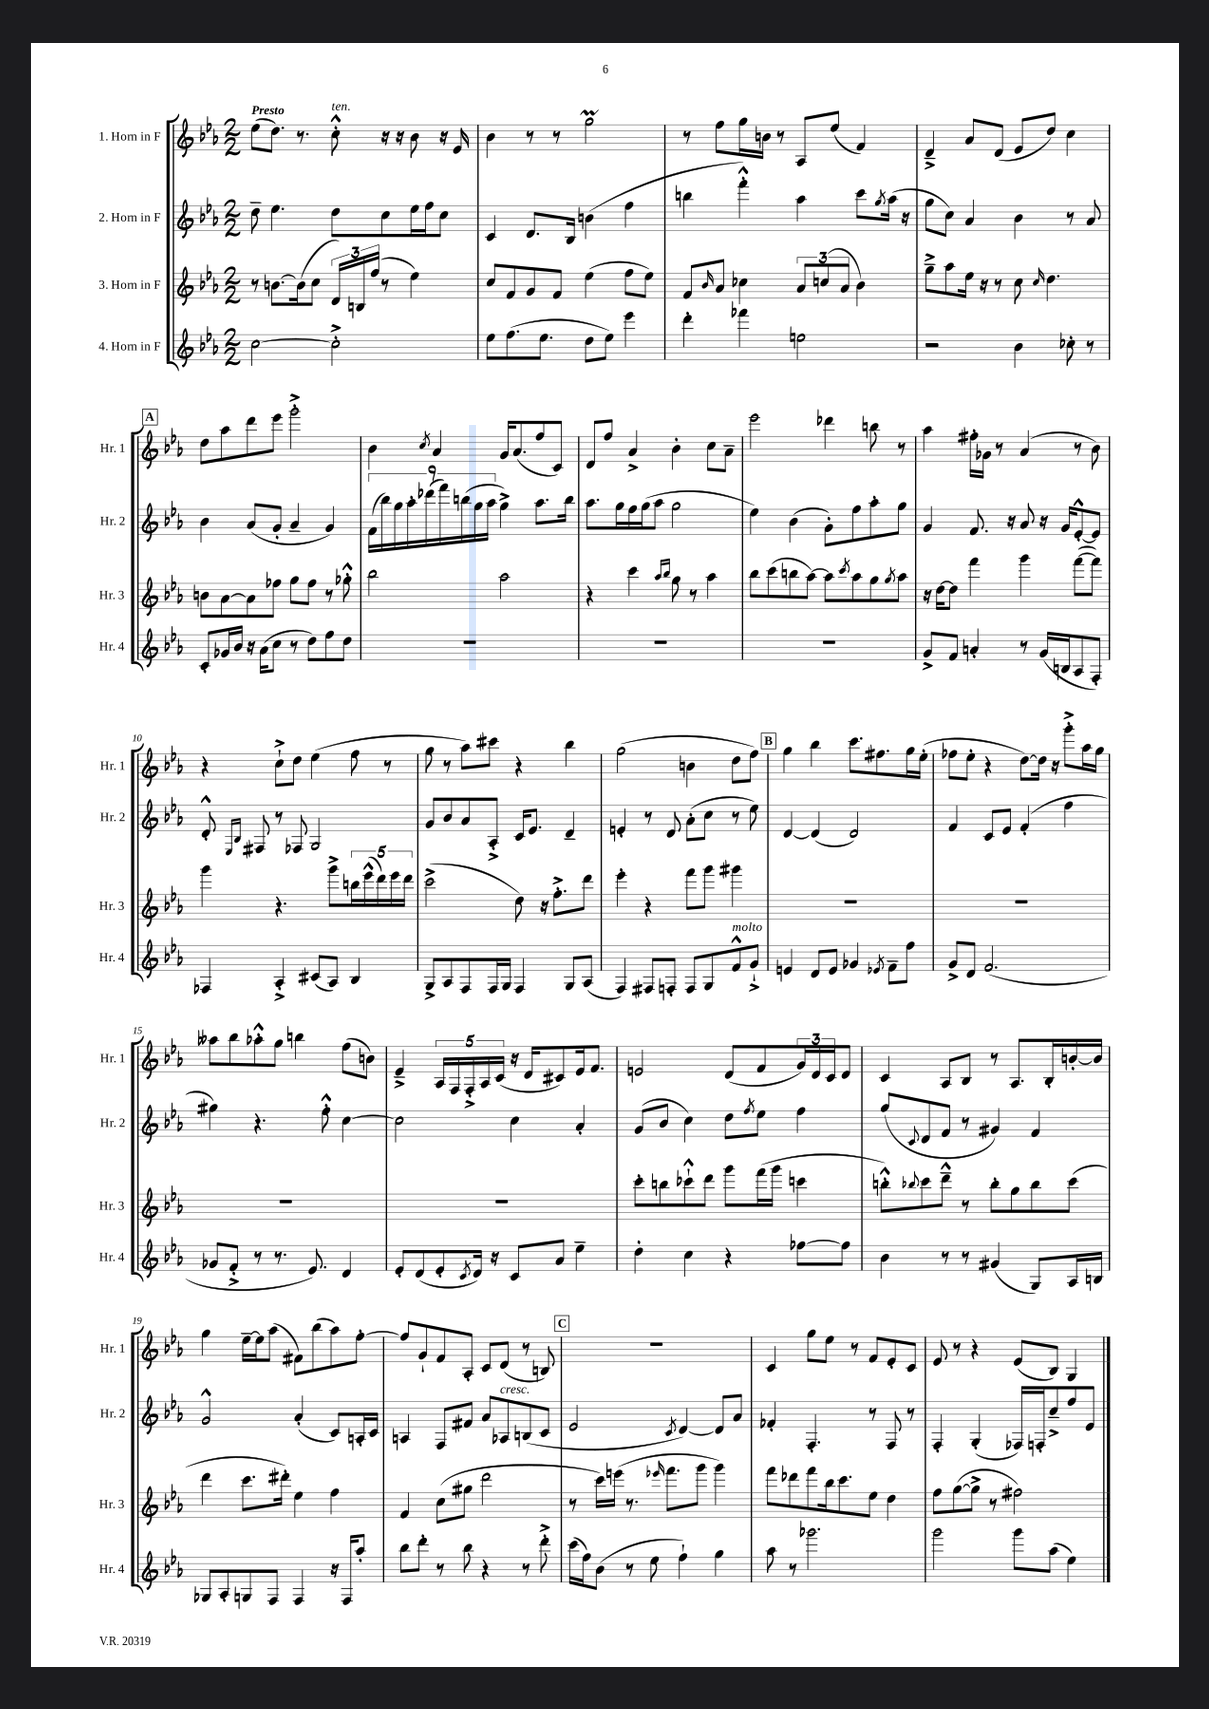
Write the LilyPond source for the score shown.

<<
\new StaffGroup <<
\new Staff = "s0" \with { instrumentName = "1. Horn in F" shortInstrumentName = "Hr. 1" } {
    \clef treble \key ees \major \numericTimeSignature \time 2/2 \tempo "Presto"
    ees''8( d''8.) r8. c''8-.-^^\markup { \italic "ten." } r16 r16 bes'8 r16 ees'16 |
    bes'4 r8 r8 g''2\prall |
    r8 f''8 g''16 b'16 r8 aes8 ees''8( f'4) |
    d'4---> aes'8 d'8( ees'8 d''8) c''4 |
    \mark \markup { \box "A" } d''8 aes''8 d'''8 ees'''8 g'''2-.-> |
    bes'4 \acciaccatura { c''8 } aes'4 g'16 aes'8.( f''8 c'8) |
    d'8 f''8 aes'4-> bes'4-. c''8 aes'8-- |
    ees'''2 des'''4 b''8 r8 |
    aes''4 fis''16-. ges'16 r8 aes'4( r8 bes'8) |
    r4 c''8-!-> d''8 ees''4( f''8 r8 |
    g''8 r8 aes''8) cis'''8 r4 bes''4 |
    g''2( b'4 d''8 f''8) |
    \mark \markup { \box "B" } g''4 bes''4 c'''8. fis''8. g''16 ees''16-.( |
    fes''8 ees''8-. r4 d''8~) d''16 r16 g'''8-.-> aes''16 g''16 |
    aeses''8 bes''8 aes''8-.-^ g''8 b''4 f''8( b'8) |
    ees'4---> \tuplet 5/4 { aes16 f16 f16-.-> aes16 c'16( } r16 d'16 cis'8) ees'16 f'8. |
    e'2 d'8( f'8 \tuplet 3/2 { g'16) d'16 c'16 } d'8 |
    c'4 aes8 bes8 r8 aes8. bes16-. b'16~-. b'16 |
    g''4 ees''16~-- ees''16 aes''8( fis'8) bes''8( aes''8) f''8~-. |
    f''8 g'8-! f'8 aes8-. c'8 d'8( r8 b8) |
    \mark \markup { \box "C" } R1 |
    c'4 g''8 ees''8 r8 f'8 ees'8-. c'8 |
    ees'8 r8 r4 ees'8( bes8) g4 \bar "|." |
}
\new Staff = "s1" \with { instrumentName = "2. Horn in F" shortInstrumentName = "Hr. 2" } {
    \clef treble \key ees \major \numericTimeSignature \time 2/2
    d''8-- ees''4. d''8 c''8 ees''16 f''16 c''8 |
    c'4 d'8. bes16 b'4( f''4 |
    b''4 f'''4-.-^) aes''4 c'''8 \acciaccatura { g''8 } aes''16( r16 |
    g''8 c''8) aes'4 bes'4 r8 aes'8 |
    \mark \markup { \box "A" } bes'4 aes'8( g'8-. aes'4-- g'4) |
    \tuplet 9/8 { f'16( bes''16) g''16 aes''16-. des'''16( f'''16) b''16( g''16 aes''16 } g''4->) aes''8. b''16 |
    aes''8. g''16 f''16 g''16( aes''8 g''2 |
    ees''4) bes'4( g'8-.) f''8 aes''8-. g''8 |
    g'4 f'8. r16 aes'8 r16 g'16 ees'8~-.-^ ees'8 |
    d'8-.-^ \grace { ees16 bes16 } fis8 r8 fes8 g2 |
    g'8 bes'8 aes'8 aes8-.-> c'16 ees'8. d'4-- |
    e'4-. r8 d'8 aes'8-.( c''8 r8 ees''8) |
    \mark \markup { \box "B" } d'4~ d'4( d'2) |
    f'4 c'8 ees'8 f'4-.( f''4 |
    gis''4) r4. f''8-.-^ c''4~ |
    c''2 c''4 aes'4-. |
    g'8( bes'8 c''4) d''8 \acciaccatura { f''8 } ees''8 f''4 |
    g''8( \appoggiatura { c'8 } d'8 f'8 r8 gis'4) f'4 |
    g'2-^ aes'4-.( c'8) a16-. c'16 |
    a4 f8 fis'8 aes'8 aes8^\markup { \italic "cresc." } b8( c'8 |
    \mark \markup { \box "C" } ees'2 \acciaccatura { c'8 } d'4~) d'8 aes'8 |
    fes'4-. f4.-. r8 f8 r8 |
    f4-. g4-.( fes16) f16-. c''8---> f''8 ees'8 \bar "|." |
}
\new Staff = "s2" \with { instrumentName = "3. Horn in F" shortInstrumentName = "Hr. 3" } {
    \clef treble \key ees \major \numericTimeSignature \time 2/2
    r8 b'8.~ b'16( c''8 \tuplet 3/2 { d'16) b16 f''16( } r8 ees''4) |
    c''8 f'8 g'8 f'8 ees''4( f''8 ees''8) |
    f'8 \grace { bes'16 } aes'8 ces''4 \tuplet 3/2 { aes'8 c''8( aes'8 } bes'4) |
    g''8---> aes''8 ees''16 r16 r8 c''8 \grace { c''16 } d''4. |
    \mark \markup { \box "A" } b'8 aes'8~ aes'8 fes''8 g''8 fes''8 r8 ges''8-.-^ |
    bes''2 aes''2 |
    r4 c'''4 \grace { aes''16 bes''16 } g''8 r8 aes''4 |
    bes''8 c'''8( b''8 aes''8~) aes''8 \acciaccatura { c'''8 } aes''8 g''8 \acciaccatura { g''8 } aes''8 |
    r16 d''16~ d''8 f'''4 g'''4 f'''8~( f'''8) |
    g'''4 r4. g'''8-> \tuplet 5/4 { b''16 ees'''16-^( d'''16) ees'''16 d'''16 } |
    c'''2->( d''8) r16 f''8.-.-> d'''8 |
    ees'''4-. r4 f'''8 g'''8 gis'''4 |
    \mark \markup { \box "B" } R1 |
    R1 |
    R1 |
    R1 |
    c'''8-. b''8 ces'''8-!-^ d'''8 g'''8 f'''16( g'''16 c'''4 |
    b''8-.-^) \appoggiatura { bes''8 } c'''8 d'''8---^ r8 bes''8-. g''8 bes''8 c'''8( |
    d'''4 c'''8. dis'''16-.) ees''4 f''4 |
    f'4 c''8( gis''8 d'''2 |
    \mark \markup { \box "C" } r8 c'''16) e'''16( r8. \grace { ees'''16 } f'''8. g'''8 g'''4) |
    f'''8 des'''8 f'''8 bes''16 c'''8. ees''8 d''4 |
    f''8 g''8~( g''8-> r8 fis''2) \bar "|." |
}
\new Staff = "s3" \with { instrumentName = "4. Horn in F" shortInstrumentName = "Hr. 4" } {
    \clef treble \key ees \major \numericTimeSignature \time 2/2
    c''2~ c''2-.-> |
    ees''8 f''8.( ees''8. d''8 ees''8) ees'''4 |
    d'''4-. fes'''4 e''2 |
    r2 bes'4 ces''8-. r8 |
    \mark \markup { \box "A" } c'8-. ges'16 bes'16 r16 aes'16( c''8 r8 d''8) f''8 d''8 |
    R1 |
    R1 |
    R1 |
    g'8-> f'8 a'4-. r8 g'16( b16 aes8 f8-.) |
    fes4 aes4-.-> cis'8( aes8) bes4 |
    g8-> aes8 f8 f16 g16 f4 g8 aes8( |
    f4) fis8 f8-. f8 g8 f'8-^^\markup { \italic "molto" } g'8-!-> |
    \mark \markup { \box "B" } e'4 d'8 e'8 ges'4 \acciaccatura { ees'8 } f'8-- f''8 |
    g'8-> d'8 f'2.( |
    ges'8 f'8-.-> r8 r8. ees'8.) d'4 |
    ees'8-. d'8( ees'8-. \acciaccatura { c'8 } d'16) r16 c'8 aes'8 ees''4-- |
    d''4-. c''4 r4 fes''8~ fes''8 |
    bes'4 r8 r8 gis'4( g8) aes16 b16 |
    ges8 aes8-. g8 f8 f4 r16 f16 aes''8-. |
    bes''8 d'''8-. r8 bes''8 r4 r8 d'''8-.-> |
    \mark \markup { \box "C" } c'''16( f''16) bes'8( r8 ees''8 f''4-!) g''4 |
    aes''8 r8 ges'''2. |
    g'''2 g'''8 aes''8( ees''4) \bar "|." |
}
>>
>>
